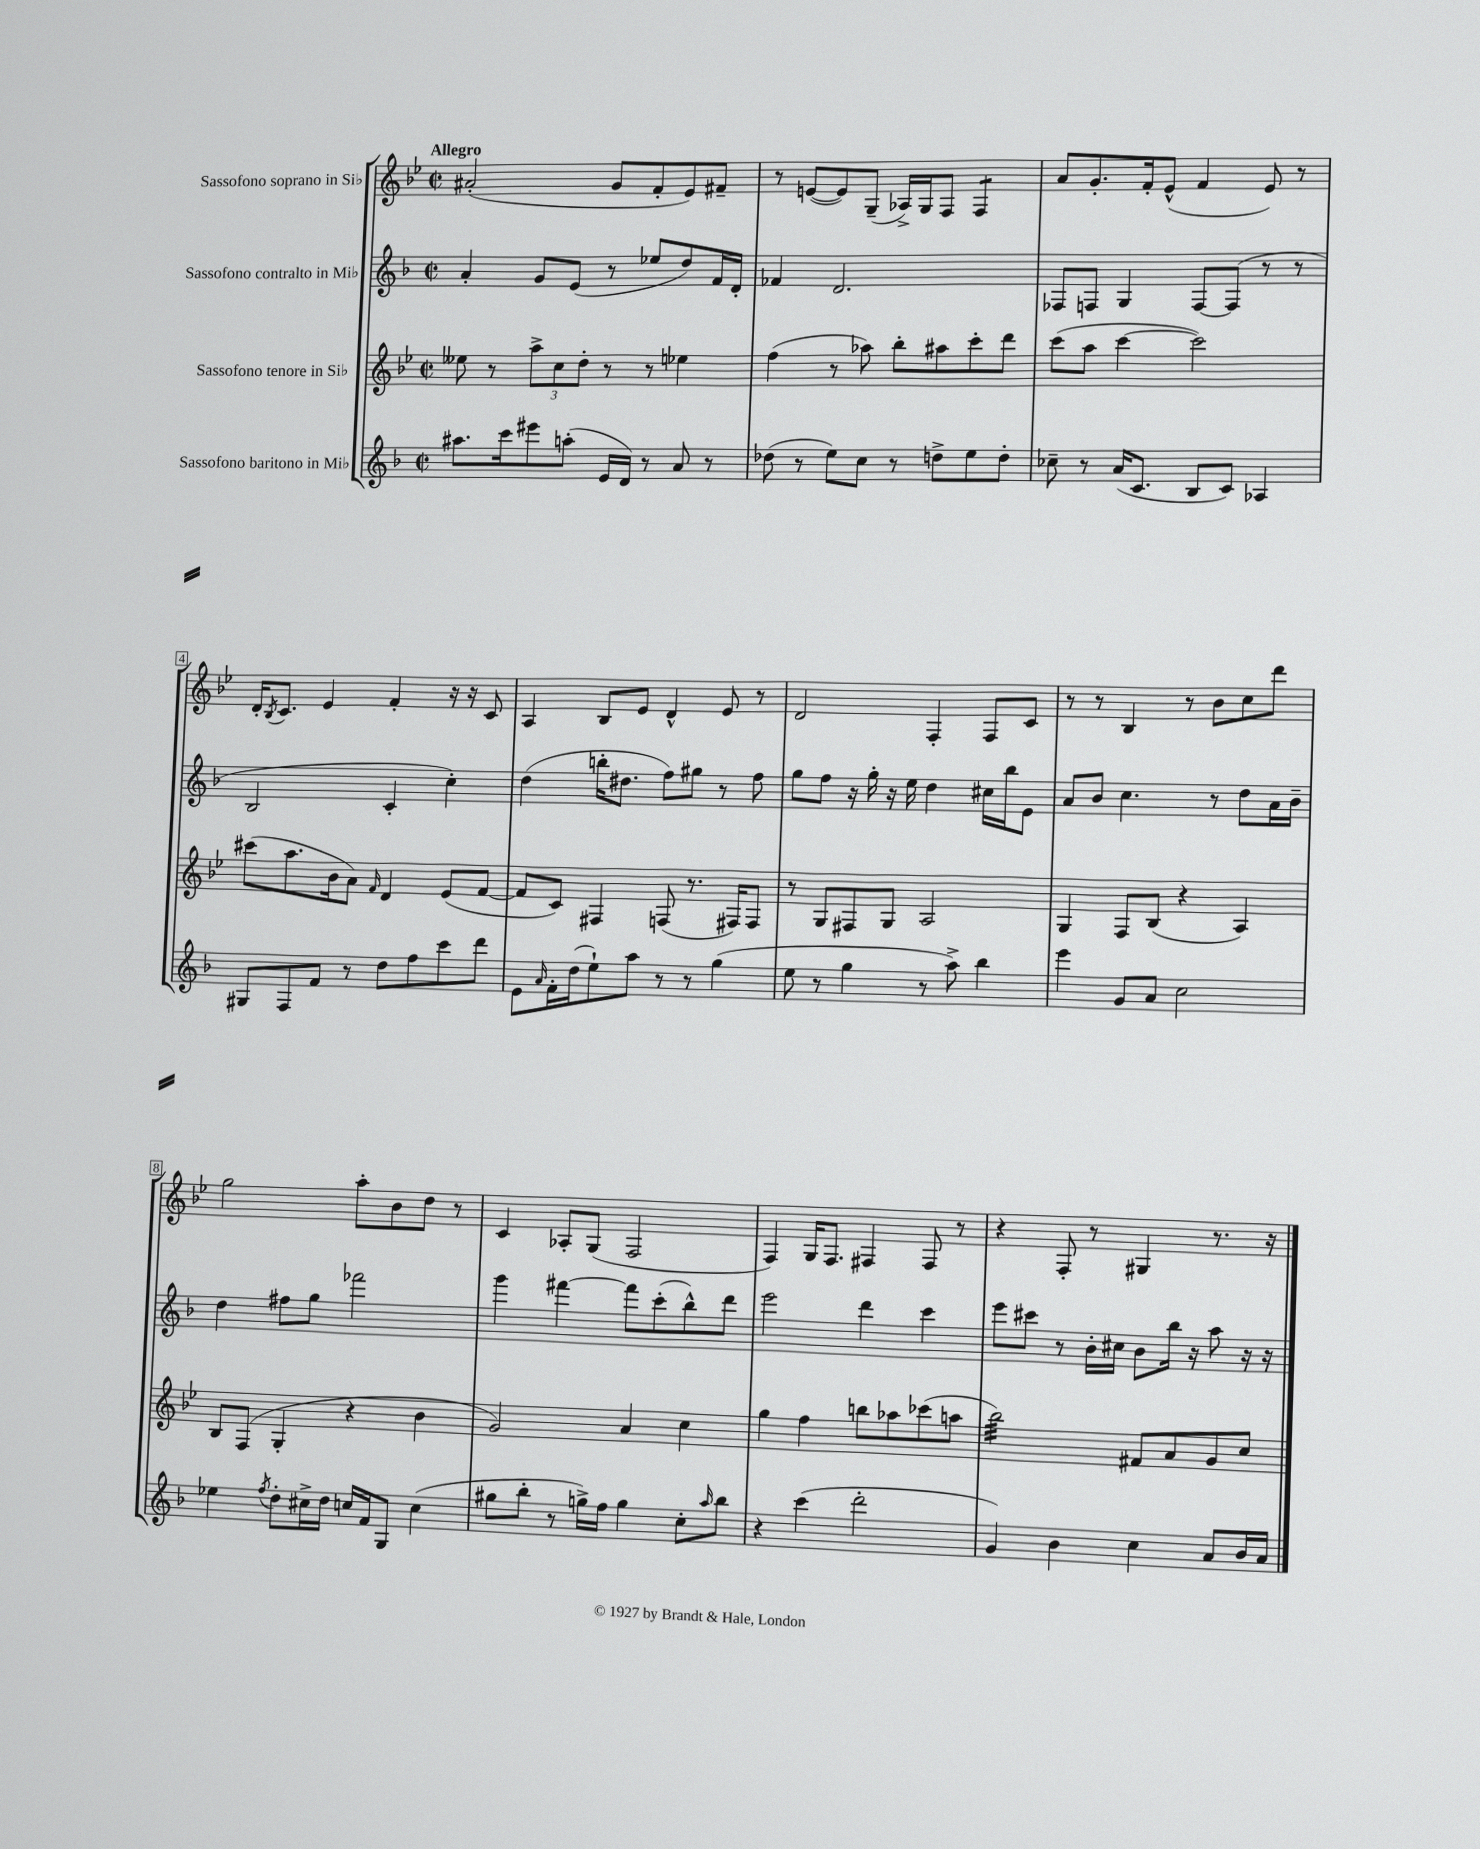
<<
\new StaffGroup <<
\new Staff = "s0" \with { instrumentName = "Sassofono soprano in Sib" } {
    \clef treble \key bes \major \defaultTimeSignature \time 2/2 \tempo "Allegro"
    ais'2-.( g'8 f'8-. ees'8) fis'8-- |
    r8 e'8~( e'8) g8--( aes16->) g16 f8 f4:8 |
    a'8 g'8.-. f'16-. ees'8-^( f'4 ees'8) r8 |
    d'16-. \acciaccatura { bes8 } c'8. ees'4 f'4-. r16 r16 c'8 |
    a4 bes8 ees'8 d'4-^ ees'8 r8 |
    d'2 f4-. f8 c'8 |
    r8 r8 bes4 r8 bes'8 c''8 d'''8 |
    g''2 a''8-. bes'8 d''8 r8 |
    c'4 aes8-. g8( f2 |
    f4) g16 f8. fis4 fis8 r8 |
    r4 f8-. r8 gis4 r8. r16 \bar "|." |
}
\new Staff = "s1" \with { instrumentName = "Sassofono contralto in Mib" } {
    \clef treble \key f \major \defaultTimeSignature \time 2/2
    a'4-. g'8 e'8( r8 ees''8 d''8) f'16 d'16-. |
    fes'4 d'2. |
    fes8 f8 g4 f8~ f8( r8 r8 |
    bes2 c'4-. c''4-.) |
    d''4( b''16-. dis''8. f''8) gis''8 r8 f''8 |
    g''8 f''8 r16 g''16-. r16 e''16 d''4 cis''16 bes''16 e'8 |
    a'8 bes'8 c''4. r8 d''8 a'16 bes'16-- |
    d''4 fis''8 g''8 fes'''2 |
    g'''4 fis'''4~ fis'''8 c'''8-.( bes''8-^) d'''8 |
    e'''2 d'''4 c'''4 |
    e'''8 cis'''8 r8 bes'16-. cis''16 bes'8 bes''16 r16 a''8 r16 r16 \bar "|." |
}
\new Staff = "s2" \with { instrumentName = "Sassofono tenore in Sib" } {
    \clef treble \key bes \major \defaultTimeSignature \time 2/2
    eeses''8 r8 \tuplet 3/2 { a''8-> c''8 d''8-. } r8 r8 ees''4 |
    f''4( r8 aes''8) bes''8-. ais''8 c'''8-. d'''8 |
    c'''8( a''8 c'''4~ c'''2) |
    cis'''8( a''8. bes'16 a'8) \grace { f'16 } d'4 ees'8( f'8~ |
    f'8 c'8) fis4 f8( r8. fis16) fis8 |
    r8 g8 fis8 g8 a2 |
    g4 f8 bes8( r4 a4) |
    bes8 f8( g4-. r4 bes'4 |
    g'2) a'4 c''4 |
    g''4 f''4 b''8 aes''8 ces'''8( a''8 |
    bes''2:32) fis'8 a'8 g'8 c''8 \bar "|." |
}
\new Staff = "s3" \with { instrumentName = "Sassofono baritono in Mib" } {
    \clef treble \key f \major \defaultTimeSignature \time 2/2
    ais''8. c'''16 eis'''8 a''8-.( e'16 d'16) r8 a'8 r8 |
    des''8( r8 e''8) c''8 r8 d''8-> e''8 d''8-. |
    ces''8-- r8 a'16( c'8. bes8 c'8) aes4 |
    gis8 f8 f'8 r8 d''8 f''8 c'''8 d'''8 |
    e'8 \grace { a'16 } f'16-. d''16( e''8-!) a''8 r8 r8 g''4( |
    e''8 r8 g''4 r8 a''8->) bes''4 |
    e'''4 g'8 a'8 c''2 |
    ees''4 \acciaccatura { f''8 } d''8-. cis''16-> d''16 c''16 f'16 g8 c''4( |
    gis''8 bes''8-. r8 g''16->) f''16 g''4 c''8-. \grace { a''16 } bes''8 |
    r4 c'''4( d'''2-. |
    g'4) bes'4 c''4 a'8 bes'16 a'16 \bar "|." |
}
>>
>>
\layout { \context { \Score \override BarNumber.stencil = #(make-stencil-boxer 0.1 0.3 ly:text-interface::print) } }
